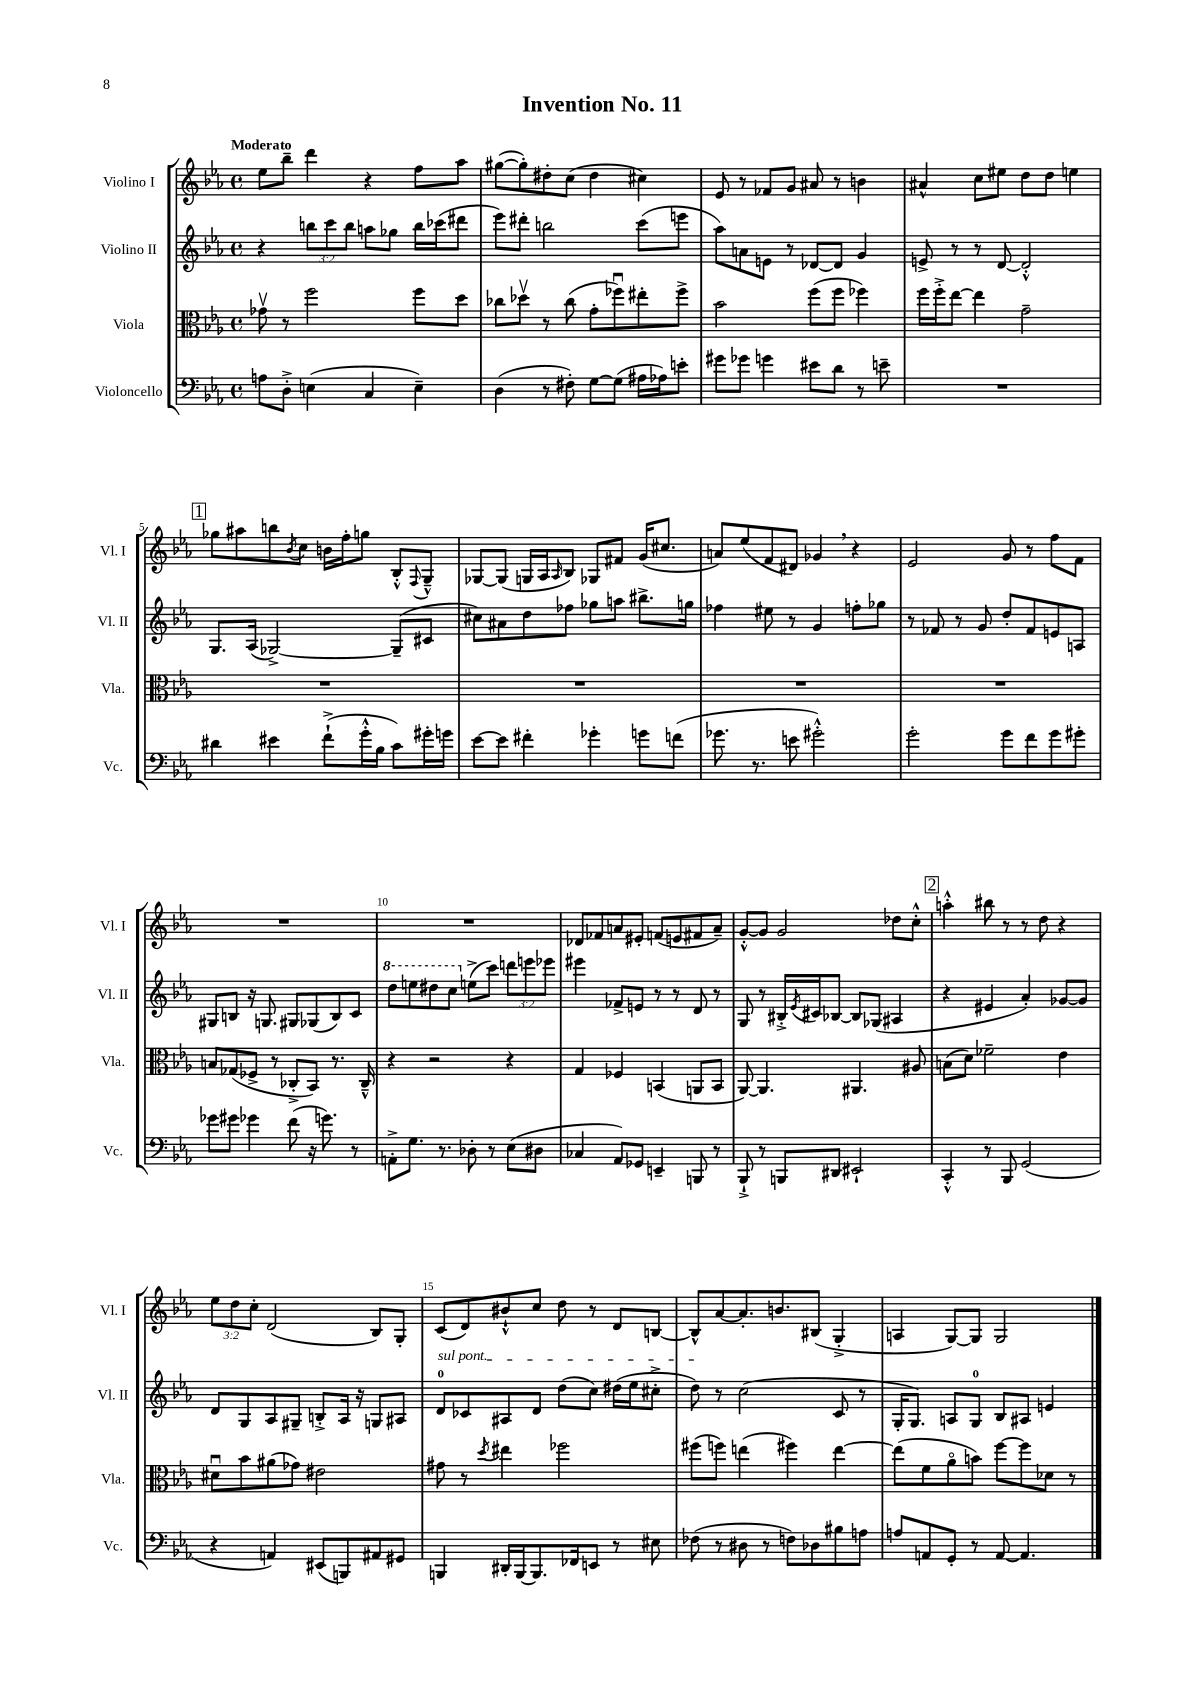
\header { title = "Invention No. 11" }
<<
\new StaffGroup <<
\new Staff = "s0" \with { instrumentName = "Violino I" shortInstrumentName = "Vl. I" } {
    \clef treble \key ees \major \defaultTimeSignature \time 4/4 \override Staff.TupletNumber.text = #tuplet-number::calc-fraction-text \tempo "Moderato"
    ees''8 bes''8-- d'''4 r4 f''8 aes''8 |
    gis''8~( gis''8-.) dis''8-. c''8( dis''4 cis''4) |
    ees'8 r8 fes'8 g'8 ais'8 r8 b'4 |
    ais'4-^ c''8 eis''8 d''8 d''8 e''4 |
    \mark \markup { \box "1" } ges''8 ais''8 b''8 \acciaccatura { bes'8 } c''8 b'16 f''16-. g''8 bes8-.-^ \appoggiatura { f8 } g8---^ |
    ges8~ ges8( g16 aes16 \grace { aes16 } bes8) ges8 fis'8 g'16( cis''8. |
    a'8) ees''8( f'8 dis'8) ges'4 \breathe r4 |
    ees'2 g'8 r8 f''8 f'8 |
    R1 |
    R1 |
    des'8 fes'8 a'8 eis'8-. f'8( e'8 fis'8 a'8--) |
    g'8~-.-^ g'8 g'2 des''8 c''8-.-^ |
    \mark \markup { \box "2" } a''4-.-^ bis''8 r8 r8 d''8 r4 |
    \tuplet 3/2 { ees''8 d''8 c''8-. } d'2( bes8) g8-. |
    c'8( d'8) bis'8-!-^ c''8 d''8 r8 d'8 b8~ |
    b8-^ aes'8~ aes'8.-. b'8. bis8( g4-.-> |
    a4 g8~) g8 g2 \bar "|." |
}
\new Staff = "s1" \with { instrumentName = "Violino II" shortInstrumentName = "Vl. II" } {
    \clef treble \key ees \major \defaultTimeSignature \time 4/4 \override Staff.TupletNumber.text = #tuplet-number::calc-fraction-text
    r4 \tuplet 3/2 { b''8 c'''8 b''8 } a''8 ges''8 b''16 ces'''16( dis'''8 |
    ees'''8) dis'''8-. b''2 c'''8( e'''8 |
    aes''8) a'8 e'8 r8 des'8~ des'8 g'4 |
    e'8-> r8 r8 d'8~ d'2-.-^ |
    \mark \markup { \box "1" } g8. aes16( ges2~->) ges8--( cis'8 |
    cis''8) ais'8 d''8 fes''8 ges''8 a''8 bis''8.-> g''16 |
    fes''4 eis''8 r8 g'4 f''8-. ges''8 |
    r8 fes'8 r8 g'8 d''8-. fes'8 e'8 a8 |
    gis8 b8 r16 g8. gis8 ges8( b8) c'8 |
    \ottava #1 d'''8 e'''8 dis'''8 c'''8 \ottava #0 e''8->( c'''8) \tuplet 3/2 { d'''8 e'''!8 ees'''8 } |
    eis'''4 fes'8-> e'8 r8 r8 d'8 r8 |
    g8 r8 bis16-.-> \acciaccatura { ees'8 } cis'16 bes8~ bes8 ges8( ais4 |
    \mark \markup { \box "2" } r4 eis'4 aes'4-.) ges'8~ ges'8 |
    d'8 g8 aes8 gis8-- b8-.-> aes16 r16 g8 ais8 |
    \once \override TextSpanner.bound-details.left.text = \markup { \italic "sul pont." } d'8-0\startTextSpan ces'8 ais8 d'8 d''8( c''8) dis''16( ees''16 cis''8-.-> |
    d''8\stopTextSpan) r8 c''2( c'8 r8 |
    g16-. g8.) a8 g8-0 bes8 ais8 e'4 \bar "|." |
}
\new Staff = "s2" \with { instrumentName = "Viola" shortInstrumentName = "Vla." } {
    \clef alto \key ees \major \defaultTimeSignature \time 4/4
    ges'8\upbow r8 f''2 f''8 d''8 |
    ces''8 des''8\upbow r8 ces''8( g'8-. fes''8\downbow) eis''8-. fes''8-> |
    bes'2 f''8( f''8 fes''4) |
    f''16 f''16-.-> ees''8~ ees''4 g'2-- |
    \mark \markup { \box "1" } R1 |
    R1 |
    R1 |
    R1 |
    b8 ges8( fes8-> r8 ces8-.-> bes,8) r8. ces16---^ |
    r4 r2 r4 |
    g4 fes4 b,4( a,8 b,8 |
    aes,8~) aes,4. ais,4. ais8 |
    \mark \markup { \box "2" } b8( d'8) fes'2-- ees'4 |
    dis'8\downbow bes'8 ais'8( ges'8) eis'2 |
    gis'8 r8 \acciaccatura { d''8 } eis''4 fes''2 |
    fis''8( f''8) e''4( fis''4) e''4~ |
    e''8( f'8 aes'8\flageolet b'8) f''8~ f''8 des'8 r8 \bar "|." |
}
\new Staff = "s3" \with { instrumentName = "Violoncello" shortInstrumentName = "Vc." } {
    \clef bass \key ees \major \defaultTimeSignature \time 4/4
    a8 d8-.-> e4( c4 e4--) |
    d4( r8 fis8-.) g8~ g8( ais16 aes16) e'8-. |
    gis'8 ges'8 g'4 eis'8 d'8 r8 e'8-- |
    R1 |
    \mark \markup { \box "1" } dis'4 eis'4 f'8-!->( g'16-.-^ bes16 c'8) gis'16-. g'16 |
    ees'8~ ees'8 fis'4-. ges'4-. g'8 f'8( |
    ges'8. r8. e'8 gis'2-.-^) |
    g'2-. g'8 f'8 g'8 gis'8-. |
    ges'8 gis'8 ges'4 f'8( r16 g'8.) r8 |
    a,8-.-> g8. r8. des8-. r8 ees8( dis8 |
    ces4 aes,8) ges,8 e,4-- b,,8 r8 |
    bes,,8-!-> r8 b,,8 dis,8 eis,2-! |
    \mark \markup { \box "2" } c,4-.-^ r8 bes,,8 g,2( |
    r4 a,4) eis,8( b,,8) ais,8 gis,8 |
    b,,4 dis,16-. b,,16~ b,,8. fes,16 e,8 r8 eis8 |
    fes8( r8 dis8 r8 f8) des8 bis8 a8 |
    a8 a,8 g,8-. r8 a,8~ a,4. \bar "|." |
}
>>
>>
\layout { \context { \Score \override BarNumber.break-visibility = ##(#f #t #t) barNumberVisibility = #(every-nth-bar-number-visible 5) } }
